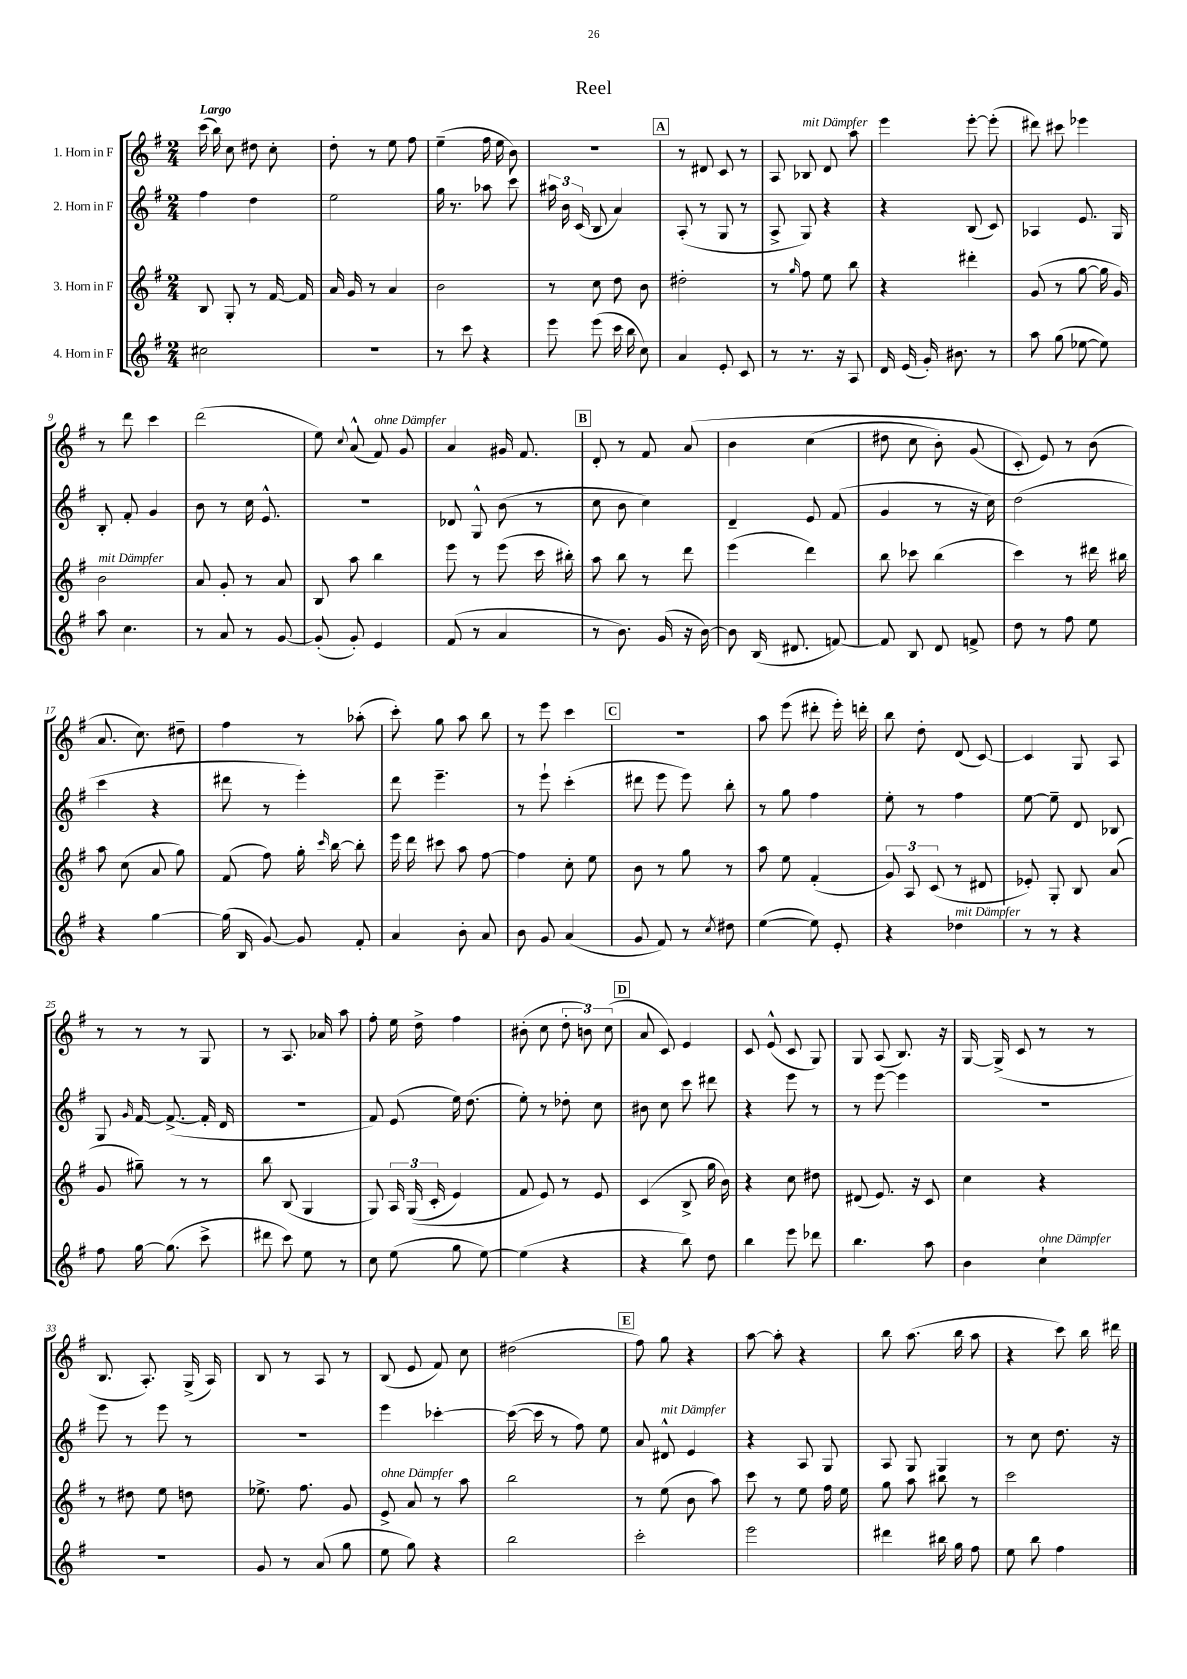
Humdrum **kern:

**kern	**kern	**kern	**kern
*staff4	*staff3	*staff2	*staff1
*clefG2	*clefG2	*clefG2	*clefG2
*k[f#]	*k[f#]	*k[f#]	*k[f#]
*M2/4	*M2/4	*M2/4	*M2/4
2cc#	8B	4ff#	(16ccc
.	.	.	16bb)
.	8G'	.	8cc
.	8r	4dd	8dd#
.	[16f#	.	8cc'
.	16f#]	.	.
=	=	=	=
2r	16a	2ee	8dd'
.	16g	.	.
.	8r	.	8r
.	4a	.	8ee
.	.	.	8ff#
=	=	=	=
8r	2b	16gg	(4ee~
.	.	8.r	.
8ccc	.	.	.
4r	.	8aa-	16ff#
.	.	.	16ee
.	.	8ccc	8b)
=	=	=	=
8eee	8r	24aa#	2r
.	.	24b	.
.	.	(24c	.
(8eee	8cc	8B	.
16ccc	8dd	4a)	.
16bb	.	.	.
8cc)	8b	.	.
=	=	=	=
4a	2dd#'	(8A'	8r
.	.	8r	8d#
8e'	.	8G	8c
8c	.	8r	8r
=	=	=	=
8r	8r	8A^	8A
.	16qqgg	.	.
8.r	8ff#	8G)	8B-
.	8ee	4r	8d
16r	.	.	.
8A	8bb	.	8aa
=	=	=	=
16d	4r	4r	4eee
(16e	.	.	.
16g')	.	.	.
8.b#	.	.	.
.	4ddd#'	(8B	[8eee'
8r	.	8c)	(8eee']
=	=	=	=
8aa	(8g	4A-	8ddd#)
(8gg	8r	.	8ccc#
[8ee-	[8gg	8.e	4eee-
8ee-])	16gg]	.	.
.	16g)	16G	.
=	=	=	=
8aa	2b	8B'	8r
4.cc	.	8f#'	8ddd
.	.	4g	4ccc
=	=	=	=
8r	8a	8b	(2ddd
8a	8g'	8r	.
8r	8r	16cc	.
.	.	8.e^^	.
[8g	8a	.	.
=	=	=	=
(8g']	8B	2r	8ee)
.	.	.	8qqcc
8g')	8aa	.	(8a^^
4e	4bb	.	8f#)
.	.	.	8g
=	=	=	=
(8f#	8eee	8d-	4a
8r	8r	8G^^	.
4a	(8eee	(8b	16g#
.	.	.	8.f#
.	16ccc	8r	.
.	16bb#')	.	.
=	=	=	=
8r	8aa	8cc	8d'
8.b)	8bb	8b	8r
.	8r	4cc)	8f#
(16g	.	.	.
16r	8ddd	.	&(8a
[16b)	.	.	.
=	=	=	=
8b]	(4eee	4d~	4b
(16B	.	.	.
8.d#	.	.	.
.	4ddd)	8e	(4cc
[8f)	.	(8f#	.
=	=	=	=
8f]	8bb	4g	8dd#
8B	8ccc-	.	8cc
8d	(4bb	8r	8b')
8f^	.	16r	(8g
.	.	16cc)	.
=	=	=	=
8dd	4ccc)	(2dd	8c'&)
8r	.	.	8e)
8ff#	8r	.	8r
8ee	16ddd#	.	(8b
.	16bb#	.	.
=	=	=	=
4r	8aa	4ccc	8.a
.	(8cc	.	.
.	.	.	8.cc)
[4gg	8a	4r	.
.	8gg)	.	8dd#~
=	=	=	=
(16gg]	(8f#	8ddd#	4ff#
16B	.	.	.
[8g)	8ff#)	8r	.
8g]	16gg'	4eee')	8r
.	16qqccc	.	.
.	[16bb	.	.
8f#'	8bb']	.	(8aa-'
=	=	=	=
4a	16eee	8ddd	8ccc')
.	16ddd	.	.
.	8ccc#	4.eee~	8gg
8b'	8aa	.	8aa
8a	[8ff#	.	8bb
=	=	=	=
8b	4ff#]	8r	8r
8g	.	8eee`	8eee
(4a	8cc'	(4ccc'	4ccc
.	8ee	.	.
=	=	=	=
8g	8b	8ddd#	2r
8f#)	8r	8eee	.
8r	8gg	8eee)	.
8qcc	.	.	.
8dd#	8r	8bb'	.
=	=	=	=
([4ee	8aa	8r	8aa
.	8ee	8gg	(8eee
8ee])	(4f#'	4ff#	8ddd#'
8e'	.	.	16eee')
.	.	.	16ddd'
=	=	=	=
4r	12g)	8ee'	8bb
.	12A	.	.
.	.	8r	8dd'
.	(12c	.	.
4dd-	8r	4ff#	(8d
.	8d#	.	[8c)
=	=	=	=
8r	8e-')	[8ee	4c]
8r	8G'	8ee~]	.
4r	8B	8d	8G
.	(8a	8B-	8A
=	=	=	=
8ff#	8g	8G	8r
.	.	16qqg	.
[16gg	8gg#~)	[16f#	8r
(8.gg]	.	(8.f#^_	.
.	8r	.	8r
8ccc^	8r	16f#']	8G
.	.	16d	.
=	=	=	=
8ddd#	8bb	2r	8r
8ccc)	(8B	.	8.A
8ee	4G	.	.
.	.	.	16a-
8r	.	.	8aa
=	=	=	=
8cc	8G)	8f#)	8ff#'
(8ee	24A	(8e	16ee
.	&((24G	.	.
.	.	.	16dd^
.	24c'	.	.
8gg	4e)	16ee)	4ff#
.	.	(8.dd	.
[8ee)	.	.	.
=	=	=	=
(4ee]	8f#	8ee')	(8b#'
.	8e&)	8r	8cc
4r	8r	8dd-'	12dd'
.	.	.	12b)
.	8e	8cc	.
.	.	.	(12cc
=	=	=	=
4r	(4c	8b#	8a
.	.	8cc	8c)
8bb)	8B^	8ccc	4e
8dd	16gg	8ddd#	.
.	16b)	.	.
=	=	=	=
4bb	4r	4r	8c
.	.	.	(8e^^
8eee	8cc	8eee	8c
8ddd-	8dd#	8r	8G)
=	=	=	=
4.bb	(8d#	8r	8G
.	8.e)	[8eee	(8A
.	.	4eee]	8.B)
.	16r	.	.
8aa	8c	.	.
.	.	.	16r
=	=	=	=
4b	4cc	2r	[16G
.	.	.	(16G^]
.	.	.	8c
4cc`	4r	.	8r
.	.	.	8r
=	=	=	=
2r	8r	8eee	8.B
.	8dd#	8r	.
.	.	.	8.A')
.	8ee	8eee	.
.	8dd	8r	(16G^
.	.	.	16A)
=	=	=	=
8g	8.ee-^	2r	8B
8r	.	.	8r
.	8.ff#	.	.
(8a	.	.	8A
8gg	8g	.	8r
=	=	=	=
8ee	8e^	4eee	(8B
8gg)	8a	.	8e
4r	8r	[4ccc-'	8f#)
.	8aa	.	8cc
=	=	=	=
2bb	2bb	(16ccc-_	(2dd#
.	.	16ccc-]	.
.	.	8r	.
.	.	8ff#)	.
.	.	8ee	.
=	=	=	=
2ccc'	8r	8a	8ff#)
.	(8ee	8d#^^	8gg
.	8b	4e	4r
.	8aa)	.	.
=	=	=	=
2eee	8ccc	4r	[8aa
.	8r	.	8aa']
.	8ee	8A	4r
.	16ff#	8G	.
.	16ee	.	.
=	=	=	=
4ddd#	8gg	8A	8bb
.	8aa	8G	(8.aa
16bb#	8bb#	4G	.
16gg	.	.	16bb
8ff#	8r	.	8aa
=	=	=	=
8ee	2ccc	8r	4r
8bb	.	8cc	.
4ff#	.	8.dd	8ccc)
.	.	.	16bb
.	.	16r	16ddd#
==	==	==	==
*-	*-	*-	*-
